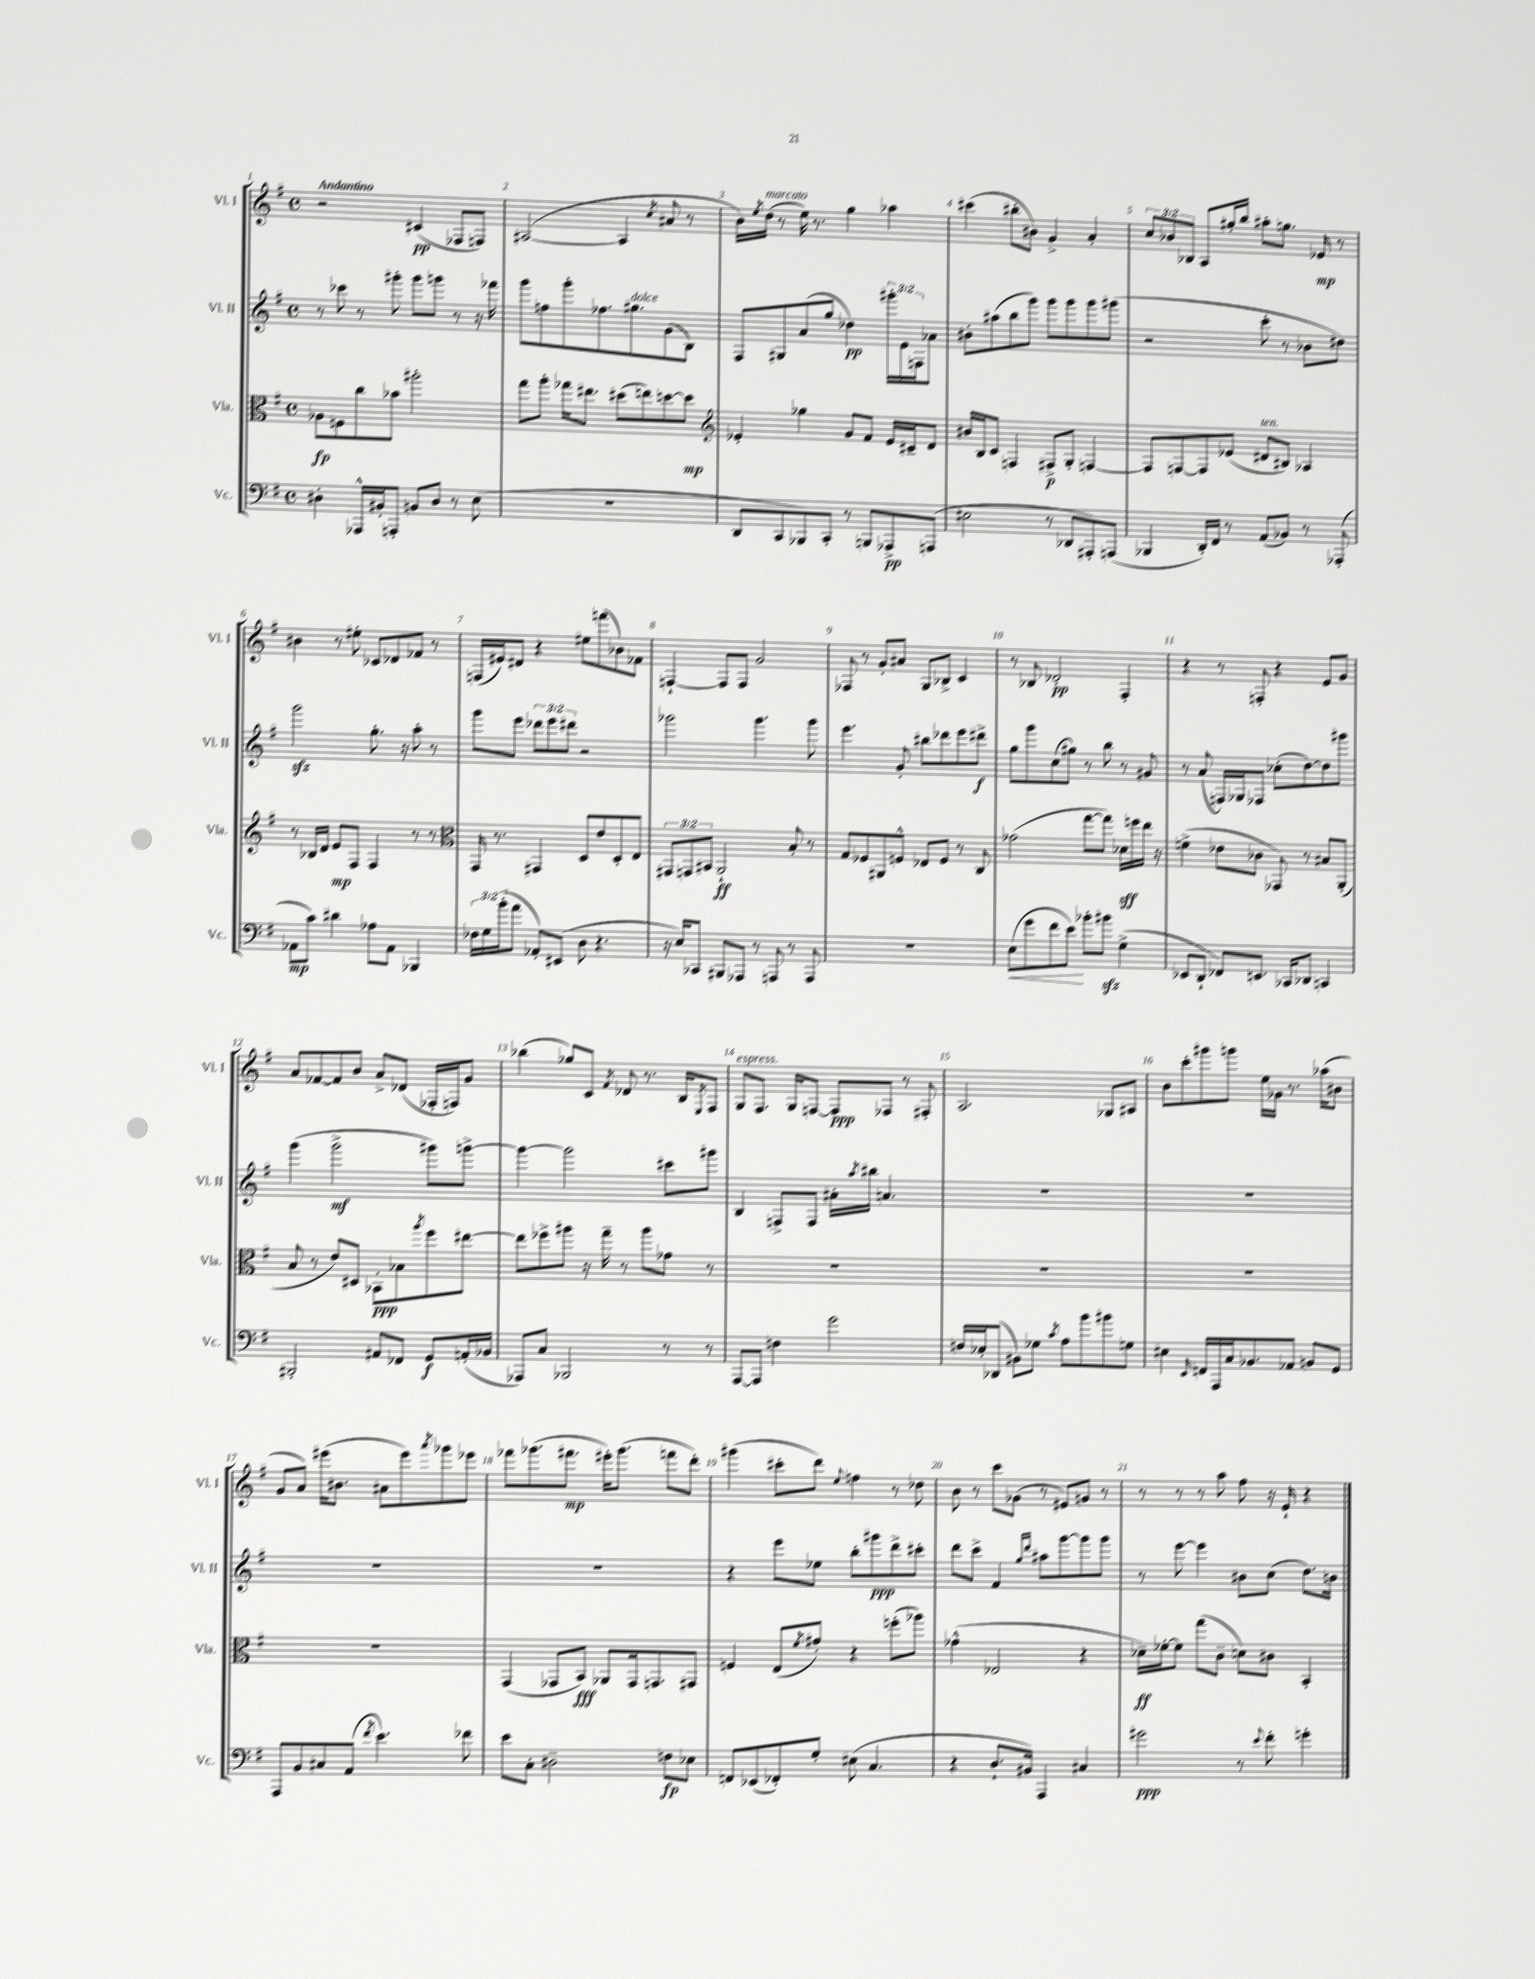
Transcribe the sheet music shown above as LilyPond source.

<<
\new StaffGroup <<
\new Staff = "s0" \with { instrumentName = "Vl. I" shortInstrumentName = "Vl. I" } {
    \clef treble \key g \major \defaultTimeSignature \time 4/4 \override Staff.TupletNumber.text = #tuplet-number::calc-fraction-text \tempo "Andantino"
    r2 cis'4\pp( fes8 f8) |
    ais2~( ais4 \acciaccatura { c''8 } ais'8 r8 |
    b'16) \acciaccatura { e''8 } d''16^\markup { \italic "marcato" }( r8 e''16) r8. g''4 aes''4 |
    cis'''4( bis''8-. bis'8) g'4-> a'4-. |
    \tuplet 3/2 { c''8 bes'8 bes8 } a8 gis''16-. b''16 ais''8-. g''8. ees'16\mp r8 |
    bis'4 r8 eis''8-. ces'8 des'8 fes'8 r8 |
    f16( eis'16) dis'8 r4 eis''8 f'''8( bes'8) fes'8 |
    f4~-! f8 f8 g'2 |
    fes8 r8 g'8-. ais'8 g8 bes8-> c'4 |
    r8 bes8 des'2-.\pp fis4-. |
    r4 r8 f8-. r4 e'8 g'8 |
    a'8 fes'8~ fes'8 b'8 a'8-> des'8( fes16-. f16) g'8 |
    bes''4( ges''8) c'8 \acciaccatura { fis'8 } des'8 r8. b16 \acciaccatura { e8 } fis8 |
    g8^\markup { \italic "espress." } fis8. g16 f8~ f8\ppp fes8 r8 fis8-. |
    a2. ges8 ais8 |
    b'8 c'''8-. gis'''8 g'''8 e''16 ges'16 r8. aes''16( bis'8 |
    g'8 a'8) eis'''16( bis'8. ais'8 eis'''8) \acciaccatura { a'''8 } ges'''8 ees'''8 |
    fes'''8 ges'''8.( fis'''8.\mp eis'''16-.) ges'''8.( f'''8 d'''8-.) |
    gis'''4( cis'''8-. d'''8) \appoggiatura { e''8 } f''4 r8 des''8 |
    b'8 r8 c'''8 ges'8( r8 eis'8) g'8 r8 |
    r8 r8 r8 a''8 fis''8 r16 e'16-! r4 \bar "|." |
}
\new Staff = "s1" \with { instrumentName = "Vl. II" shortInstrumentName = "Vl. II" } {
    \clef treble \key g \major \defaultTimeSignature \time 4/4 \override Staff.TupletNumber.text = #tuplet-number::calc-fraction-text
    r8 ces'''8 r8 gis'''8-. gis'''8 g'''8 r8 r16 fes'''16 |
    g'''8 f''8 g'''8-. fes''8. gis''8.^\markup { \italic "dolce" } g'8( b8) |
    fis8 gis8 a'8( g''8 des''4\pp) \tuplet 3/2 { gis'''16-. e'16 f16 } aes'8 |
    bis'8-. ais''8( b''8 g'''8) g'''8 g'''8 g'''8 gis'''8( |
    r2 c'''8-. r8 bes'8 dis''8) |
    g'''2\sfz g''8.-. r16 a''8-. r8 |
    g'''8 e'''8 \tuplet 3/2 { des'''8 e'''8 dis'''8 } r2 |
    ges'''2 ges'''4. ges'''8 |
    e'''4. g'8-. bis''8 des'''8 e'''8 dis'''8->\f |
    g''8 g'''8 c''8( gis''8) r8 b''8 r8 gis'8 |
    r8 a'8( f16) ges16 fes8 ces''8-.( d''8~) d''8 gis'''8 |
    g'''4( g'''2->\mf gis'''8) g'''8~-> |
    g'''4~ g'''2 cis'''8 gis'''8 |
    b4 f8-> f8 ais'16-. \acciaccatura { a''8 } bis''16 a'4. |
    R1 |
    R1 |
    R1 |
    R1 |
    r4 e'''8 ees''8 b''8-. gis'''8\ppp d'''8-> cis'''8-. |
    d'''8 c'''8-> fis'4 \grace { g''16 d'''16 } ais''8 g'''8~ g'''8 g'''8 |
    r8 e'''8~ e'''4 bis'8 c''8( d''8.) b'16 \bar "|." |
}
\new Staff = "s2" \with { instrumentName = "Vla." shortInstrumentName = "Vla." } {
    \clef alto \key g \major \defaultTimeSignature \time 4/4 \override Staff.TupletNumber.text = #tuplet-number::calc-fraction-text
    aes8\fp f8 c''8 bes'8 ais''2-. |
    g''8 a''8-. ges''16 eis''8. dis''8( e''8) d''8~ d''8\mp |
    \clef treble ees'4-. ges''4 g'8 fis'8 ees'16 cis'16-- d'8 |
    bis'16 b16 c'8 f4 fis8->\p g8-. f4~ |
    f8 f8~ f8 ees'8( dis'8^\markup { \italic "ten." } bis8) aes4 |
    r8 bes16 d'16 e'8\mp fis8 fis4 r8 r8 |
    \clef alto g,16 r8. gis,4 d8 e'8 d8-. e8 |
    \tuplet 3/2 { gis,8 g,8 bis,8 } a,2-!\ff b8-. r8 |
    g8 fes8 ais,8 f8-^ ees8 f8 r8 c8 |
    ges'2( g''8~ g''8) des'16\sff f''16 e''16 r16 |
    f'4->( ees'8 ces'8 ges,8) r8 bis8 a,8-.( |
    b8 r8 e'8) dis8 bes,8-.\ppp bes8 \acciaccatura { a''8 } fis''8 eis''8~ |
    eis''8 fes''8-> ais''8 r16 g''16-- r8 ais''8 ges'8 r8 |
    R1 |
    R1 |
    R1 |
    R1 |
    g,4( ges,8 b,8\fff) aes,8 ges,16 g,8. gis,8 |
    f4 e8( \acciaccatura { fis'8 } gis'8-.) r4 f''8-.( aes''8) |
    ges'4-^( ees2 r4 |
    des'16--\ff) fes'16~-. fes'8 g''8( c'8-- d'8) cis'8 b,4-. \bar "|." |
}
\new Staff = "s3" \with { instrumentName = "Vc." shortInstrumentName = "Vc." } {
    \clef bass \key g \major \defaultTimeSignature \time 4/4 \override Staff.TupletNumber.text = #tuplet-number::calc-fraction-text
    dis4-. aes,,16-^ bis,16-. a,,8-. b,8 dis8 r8 e8( |
    R1 |
    d,8 c,8 bes,,8) c,8-. r8 b,,8 aes,,8->\pp a,,8( |
    eis2 r8 des,8 ais,,8-.) a,,8( |
    bes,,4 d,16-.) fis,16 r8 a,8( bes,8) r8 aes,,8-.( |
    aes,8\mp c'8) dis'4 aes8 aes,8 bes,,4 |
    \tuplet 3/2 { fes16 g16 b'16-.( } a'8 aes,8-.) eis,8( d8 r4. |
    r16 e16) ces,8 bis,,8 aes,,8 r8 a,,8 r8 a,,8 |
    R1 |
    e8\<( g'8 fis'8 e'8\!) bes'8-. bis'8\sfz g4->( |
    ees,8 d,8-! fes,8) e,8. ces,16 des,8 c,4 |
    bis,,2-. ais,8 fes,8 g,8\f a,16-.( bes,16 |
    aes,,8) c8 bes,,2 r8 r8 |
    a,,8~ a,,8 f4 g'2 |
    f16 ees16-. des,8( bis,8) ges8 \acciaccatura { c'8 } a8 b'8 bis'8 g8 |
    eis4 \grace { e,16 } f,16 a,,16 c16 bes,8. aes,8 b,8 g,8 |
    a,,8 b,8 cis8 a,8( \acciaccatura { fis'8 } e'4.) fes'8 |
    e'8 c8-. dis2-- f8\fp ees8 |
    f,8 ees,8( fes,8-.) g8-. eis8( c4. |
    r4 d8.-! bis,16) a,,4 cis4 |
    gis'2\ppp r8 \appoggiatura { e'8 } fis'8-. g'4-. \bar "|." |
}
>>
>>
\layout { \context { \Score \override BarNumber.break-visibility = ##(#f #t #t) barNumberVisibility = #all-bar-numbers-visible } }
